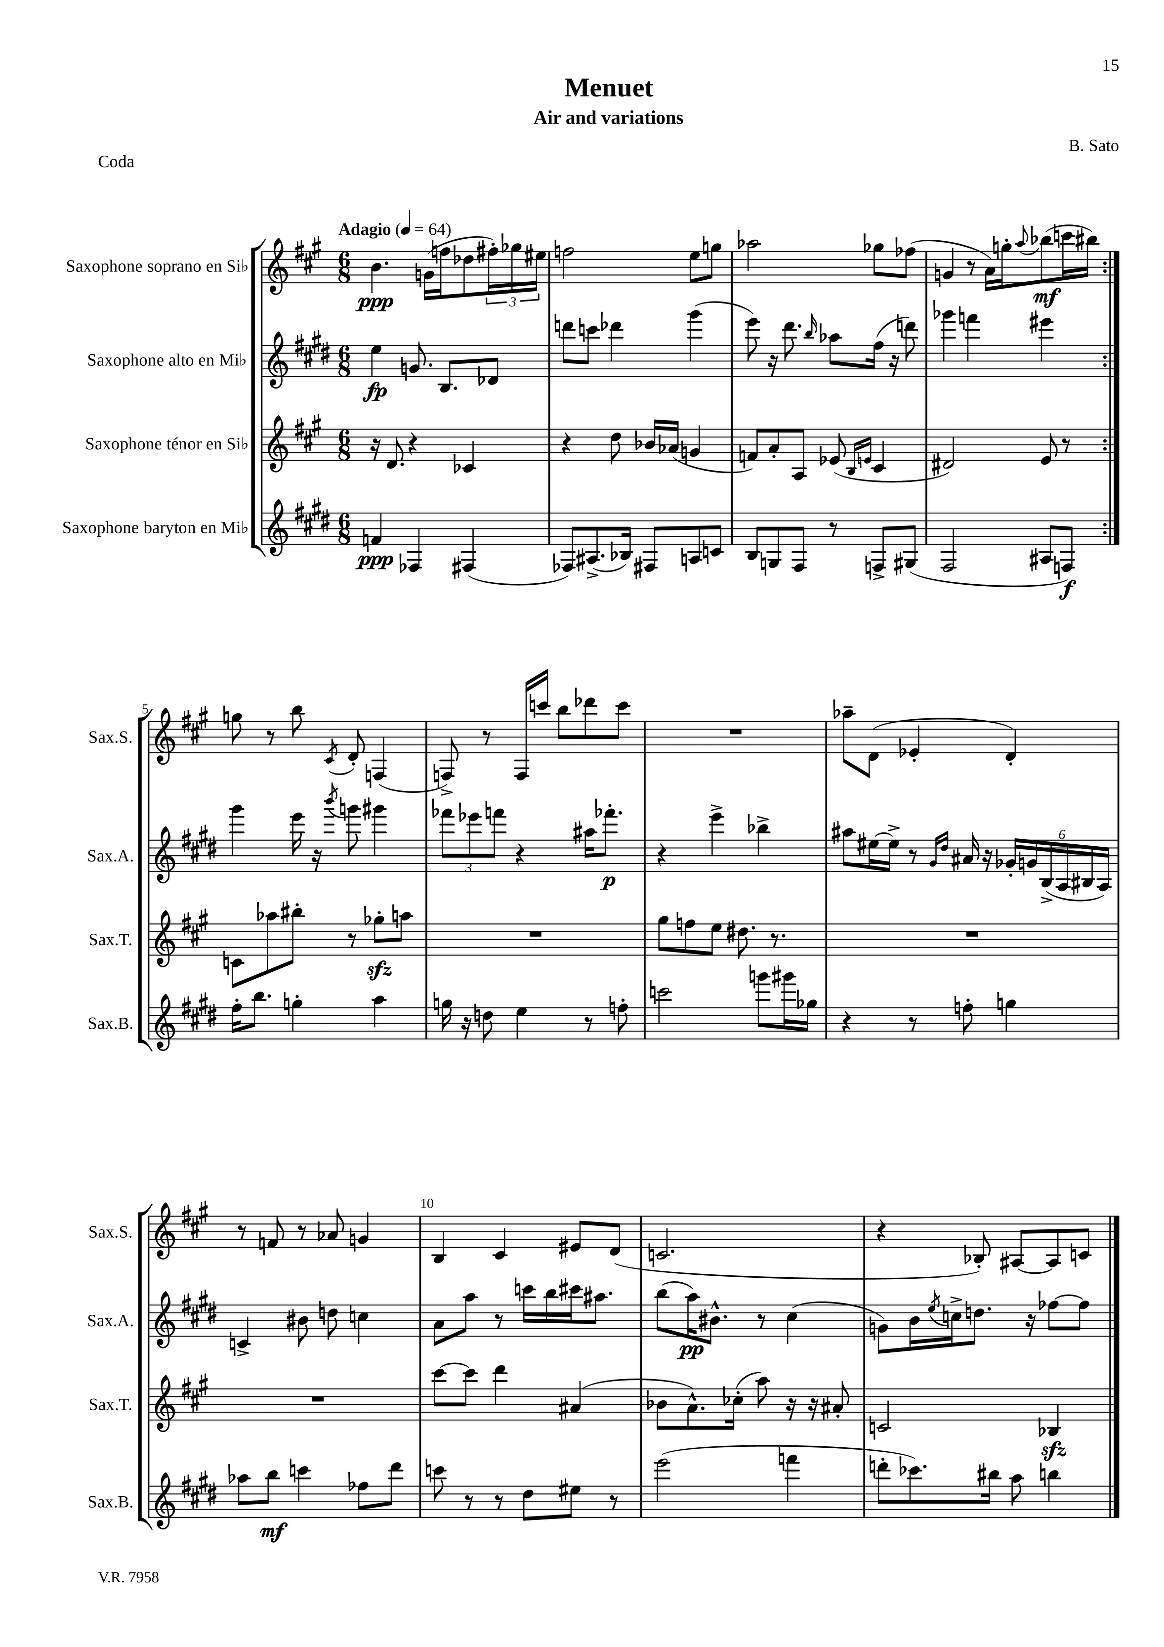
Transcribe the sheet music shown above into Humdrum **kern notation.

**kern	**dynam	**kern	**kern	**dynam	**kern	**dynam
*part4	*part4	*part3	*part2	*part2	*part1	*part1
*staff4	*staff4	*staff3	*staff2	*staff2	*staff1	*staff1
*I"Saxophone baryton en Mi♭	*	*I"Saxophone ténor en Si♭	*I"Saxophone alto en Mi♭	*	*I"Saxophone soprano en Si♭	*
*I'Sax.B.	*	*I'Sax.T.	*I'Sax.A.	*	*I'Sax.S.	*
*clefG2	*	*clefG2	*clefG2	*	*clefG2	*
*k[f#c#g#d#]	*	*k[f#c#g#]	*k[f#c#g#d#]	*	*k[f#c#g#]	*
*M6/8	*	*M6/8	*M6/8	*	*M6/8	*
*MM64	*	*MM64	*MM64	*	*MM64	*
=1	=1	=1	=1	=1	=1	=1
!	!	!	!	!	!LO:TX:a:B:t=Adagio	!
4fn/	ppp	16r	4ee\	fp	4.b\	ppp
.	.	8.d/	.	.	.	.
4F-X/	.	4r	8.gn/	.	.	.
.	.	.	.	.	(16gn\LL	.
.	.	.	8.B/L	.	16ffn\J	.
(4F#X/	.	4c-X/	.	.	8dd-X\	.
.	.	.	8d-X/J	.	24ff#X'\L)	.
.	.	.	.	.	24gg-X\	.
.	.	.	.	.	24ee#X\JJ	.
=2	=2	=2	=2	=2	=2	=2
8F-X/L)	.	4r	8dddn\L	.	2ffn\	.
(8.A#X^/	.	.	8cccn\J	.	.	.
.	.	8dd\	4ddd-X\	.	.	.
16B-X/Jk)	.	.	.	.	.	.
8F#X/L	.	16b-X/LL	.	.	.	.
.	.	(16a-X/JJ	.	.	.	.
8An/	.	4gn/	(4ggg#\	.	8ee\L	.
8cn/J	.	.	.	.	8ggn\J	.
=3	=3	=3	=3	=3	=3	=3
8B/L	.	8fn/L)	8eee\)	.	2aa-X\	.
8Gn/	.	8a'/	16r	.	.	.
.	.	.	8.ddd#\	.	.	.
8F#/J	.	8A/J	.	.	.	.
.	.	.	16qqbb/	.	.	.
8r	.	(8e-X/	8aa-X\L	.	.	.
.	.	16qqB/LL	.	.	.	.
.	.	16qqen/JJ	.	.	.	.
8Fn^/L	.	4c#/	(16ff#\Jk	.	8gg-X\L	.
.	.	.	16r	.	.	.
(8G#X/J	.	.	8dddn\)	.	(8ff-X\J	.
=4	=4	=4	=4	=4	=4	=4
2F#/	.	2d#X/)	4ggg-X\	.	4gn/	.
.	.	.	4fffn\	.	8r	.
.	.	.	.	.	16a\LL)	.
.	.	.	.	.	16ggn'\J	.
.	.	.	.	.	8qqaa/	.
8A#X/L	.	8e/	4eee#X\	.	(8bb-X\	mf
8Fn/J)	f	8r	.	.	16cccn\L	.
.	.	.	.	.	16bb#X\JJ)	.
!!LO:LB:g=z
=5:|!	=5:|!	=5:|!	=5:|!	=5:|!	=5:|!	=5:|!
16ff#'\KL	.	8cn\L	4ggg#\	.	8ggn\	.
8.bb\J	.	.	.	.	.	.
.	.	8aa-X\	.	.	8r	.
4ggn'\	.	8bb#X'\J	16eee\	.	8bb\	.
.	.	.	16r	.	.	.
.	.	.	8qbbb/	.	8qc#/	.
.	.	8r	8gggn\	.	8d'/	.
4aa\	.	8gg-Xzz'\L	4ggg#X\	.	(4Fn/	.
.	.	8aan\J	.	.	.	.
=6	=6	=6	=6	=6	=6	=6
16ggn\	.	2.r	12fff-X\L	.	8Fn^/)	.
16r	.	.	.	.	.	.
.	.	.	12eee-X\	.	.	.
8ddn\	.	.	.	.	8r	.
.	.	.	12fffn\J	.	.	.
4ee\	.	.	4r	.	16F/LL	.
.	.	.	.	.	16cccn/JJ	.
.	.	.	.	.	8bb\L	.
8r	.	.	16aa#X\KL	.	8ddd-X\	.
.	.	.	8.fff-X'\J	p	.	.
8ffn'\	.	.	.	.	8ccc\J	.
=7	=7	=7	=7	=7	=7	=7
2cccn\	.	8gg#\L	4r	.	2.r	.
.	.	8ffn\	.	.	.	.
.	.	8ee\J	4eee^\	.	.	.
.	.	8.dd#X\	.	.	.	.
8gggn\L	.	.	4bb-X^\	.	.	.
.	.	8.r	.	.	.	.
16ggg#X\L	.	.	.	.	.	.
16gg-X\JJ	.	.	.	.	.	.
=8	=8	=8	=8	=8	=8	=8
4r	.	2.r	8aa#X\L	.	8aa-X~\L	.
.	.	.	[16ee#X\L	.	(8d\J	.
.	.	.	16ee#^\JJ]	.	.	.
8r	.	.	8r	.	4e-X'/	.
.	.	.	16qqg#/LL	.	.	.
.	.	.	16qqdd#/JJ	.	.	.
8ffn'\	.	.	16a#X/	.	.	.
.	.	.	16r	.	.	.
4ggn\	.	.	24g-X'/LL	.	4d'/)	.
.	.	.	24gn/	.	.	.
.	.	.	(24B^/	.	.	.
.	.	.	24A/	.	.	.
.	.	.	24B#X/	.	.	.
.	.	.	24A/JJ)	.	.	.
!!LO:LB:g=z
=9	=9	=9	=9	=9	=9	=9
8aa-X\L	.	2.r	4cn^/	.	8r	.
8bb\J	mf	.	.	.	8fn/	.
4cccn\	.	.	8b#X\	.	8r	.
.	.	.	8ddn\	.	8a-X/	.
8ff-X\L	.	.	4ccn\	.	4gn/	.
8ddd#\J	.	.	.	.	.	.
=10	=10	=10	=10	=10	=10	=10
8cccn\	.	[8ccc#\L	8a\L	.	4B/	.
8r	.	8ccc#\J]	8aa\J	.	.	.
8r	.	4ddd\	8r	.	4c#/	.
8dd#\L	.	.	16cccn\LL	.	.	.
.	.	.	16bb\	.	.	.
8ee#X\J	.	(4a#X/	16ccc#X\J	.	8e#X/L	.
.	.	.	8.aa#X\J	.	.	.
8r	.	.	.	.	(8d/J	.
=11	=11	=11	=11	=11	=11	=11
(2eee\	.	8b-X\L	(8bb\L	.	2.cn/	.
.	.	8.a^^\)	16aa\K)	pp	.	.
.	.	.	8.b#X^^\J	.	.	.
.	.	(16cc-X'\Jk	.	.	.	.
.	.	8aa\)	8r	.	.	.
4fffn\	.	16r	(4cc#\	.	.	.
.	.	16r	.	.	.	.
.	.	8a#X'/	.	.	.	.
=12	=12	=12	=12	=12	=12	=12
8dddn'\L	.	2cn/	8gn\L)	.	4r	.
8.ccc-X\)	.	.	16b\L	.	.	.
.	.	.	8qee/	.	.	.
.	.	.	16ccn^\J	.	.	.
.	.	.	8.ddn\J	.	8B-X'/)	.
16bb#X\Jk	.	.	.	.	.	.
8aa\	.	.	.	.	[8A#X/L	.
.	.	.	16r	.	.	.
4bbn\	.	4B-Xzz/	[8ff-X\L	.	8A#/]	.
.	.	.	8ff-\J]	.	8cn/J	.
==	==	==	==	==	==	==
*-	*-	*-	*-	*-	*-	*-
